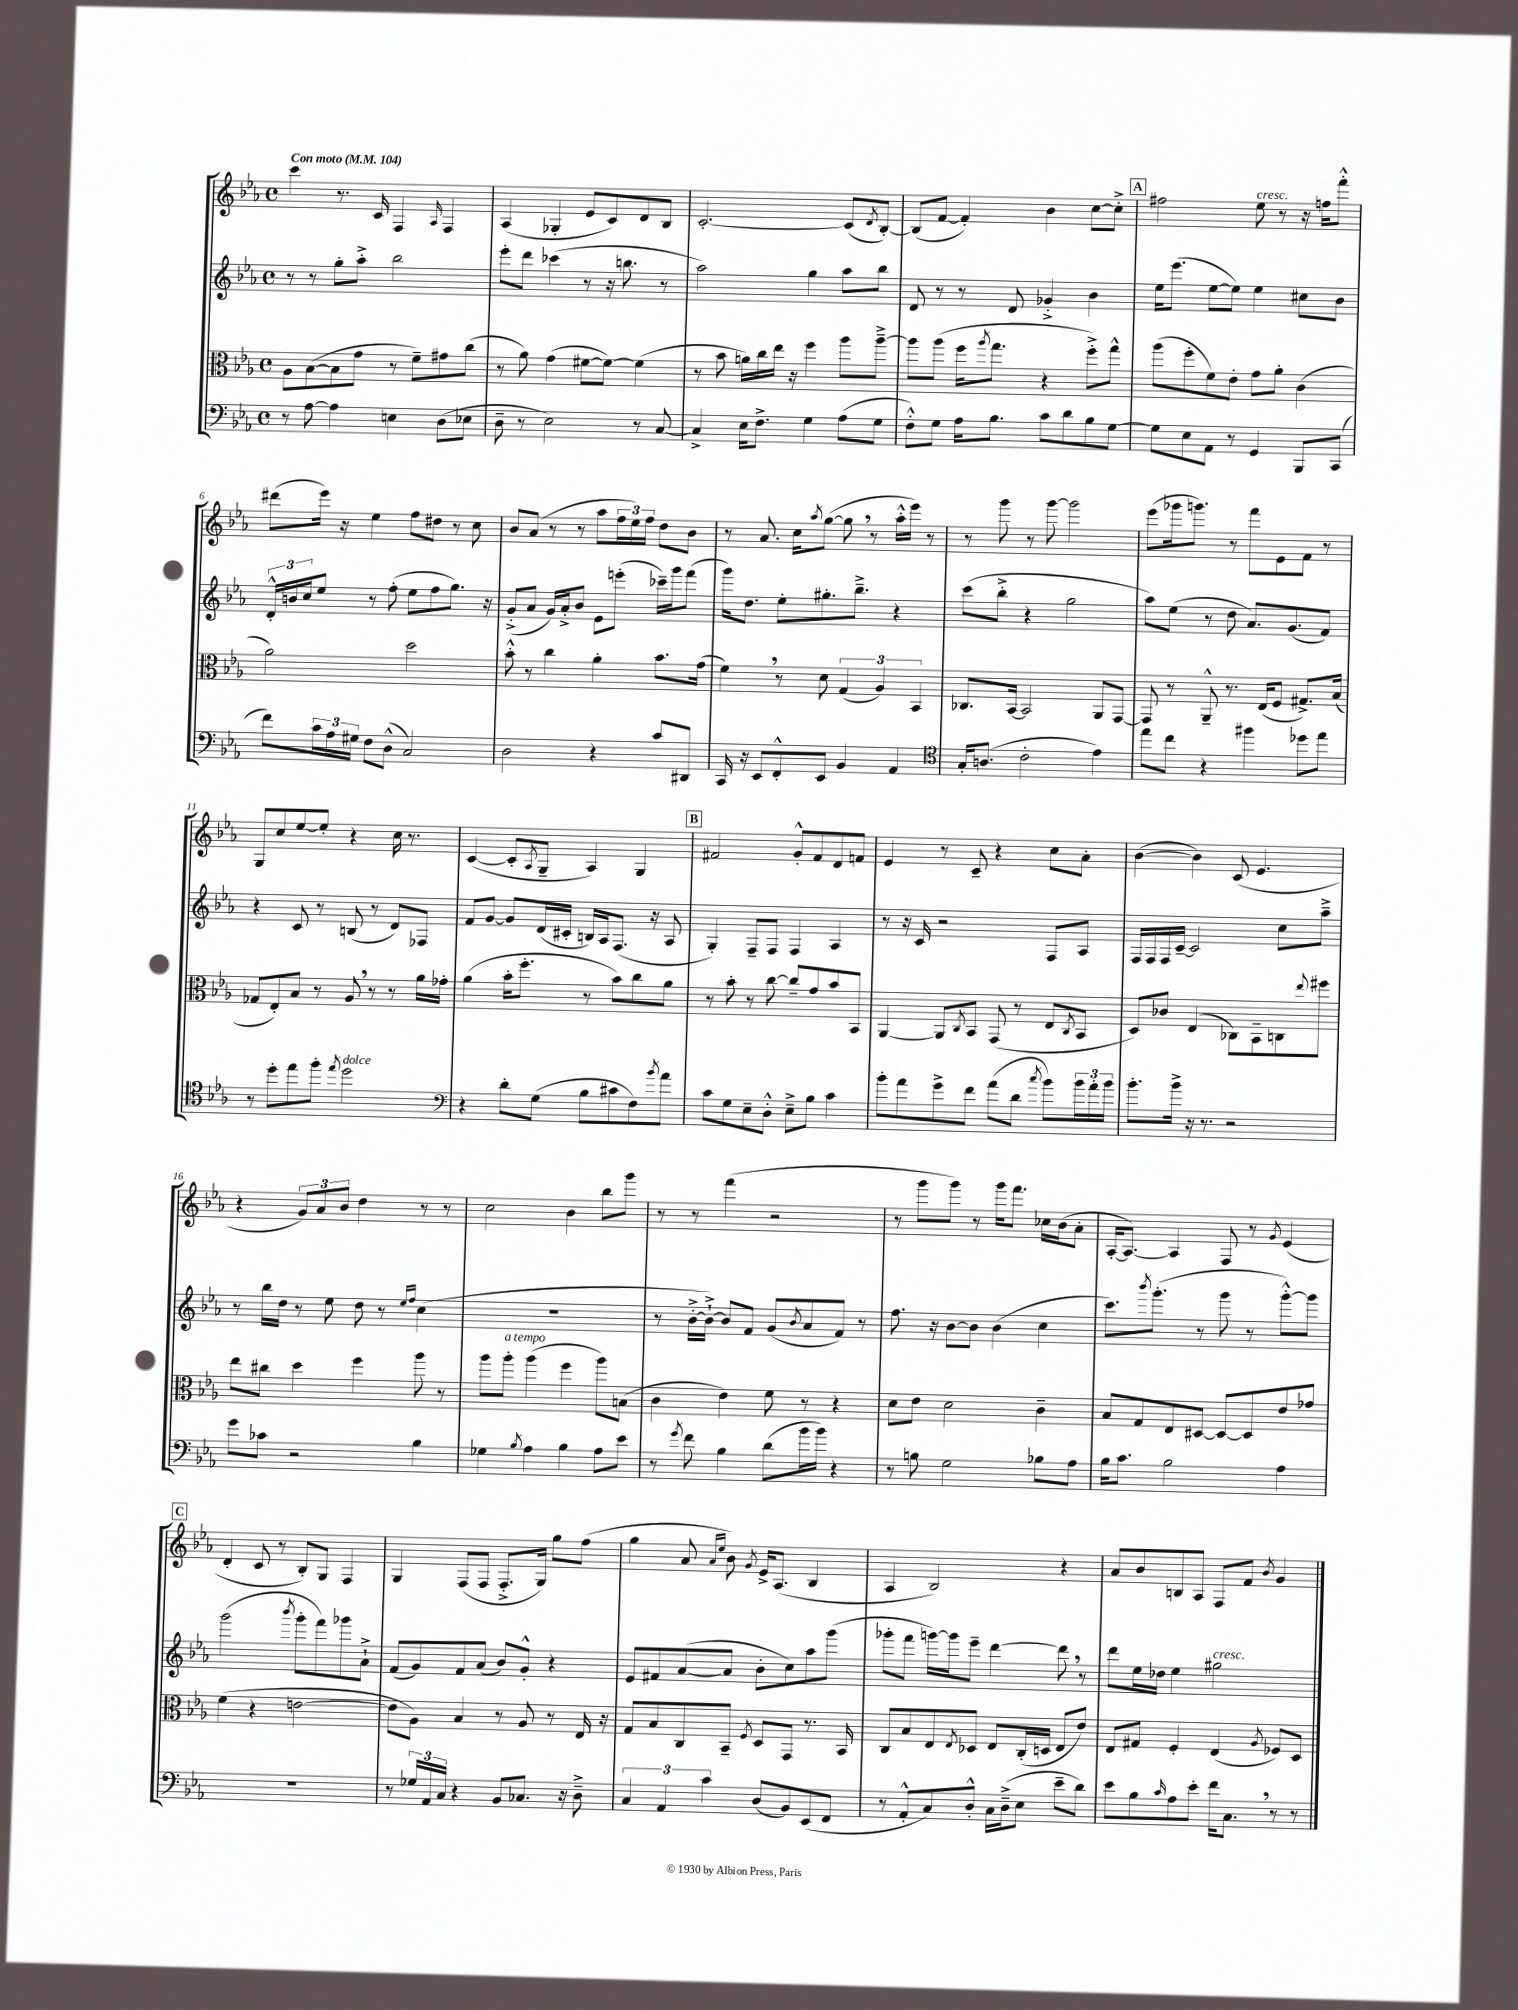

**kern	**kern	**kern	**kern
*part4	*part3	*part2	*part1
*staff4	*staff3	*staff2	*staff1
*clefF4	*clefC3	*clefG2	*clefG2
*k[b-e-a-]	*k[b-e-a-]	*k[b-e-a-]	*k[b-e-a-]
*M4/4	*M4/4	*M4/4	*M4/4
*met(c)	*met(c)	*met(c)	*met(c)
*MM104	*MM104	*MM104	*MM104
=1	=1	=1	=1
!	!	!	!LO:TX:a:B:t=Con moto
8r	8A-\L	8r	4ccc\
[8A-\	([8B-\	8r	.
4A-\]	8B-\]	8gg'\L	8.r
.	8g\J	8aa-'^\J	.
.	.	.	16c/
4En\	8r	2bb-\	4F/
.	8f~\L)	.	.
.	.	.	16qqA-/
(8D\L	8g#X\	.	4F/
8E-X\J	(8cc\J	.	.
=2	=2	=2	=2
8D~\	8r	8eee-'\L	(4A-/
8r	8a-\)	8ddd\J	.
2E-\)	(4g\	(4ccc-X\	4G-X'/
.	[8f#X\L	8r	8e-/L
.	8f#\J_)	16r	8c/)
.	.	8.bbn\	.
8r	(4f#\]	.	8d/
[8C/	.	8r	8B-/J
=3	=3	=3	=3
4C^/]	8r	2aa-\)	[2.c'/
.	8b-\	.	.
16E-\KL	16an\LL)	.	.
8.F^\J	16cc\	.	.
.	16ee-\JJ	.	.
.	16r	.	.
4G\	4ff\	4gg\	.
(8A-\L	8aa-\L	8aa-\L	(8c/L]
.	.	.	8qd/
8G\J	[8aa-~^\J	8bb-\J	[8B-'/J)
=4	=4	=4	=4
8F'^^\L)	8aa-\L]	8d/	(8B-/L]
8G\J	(8aa-\J	8r	[8f/J
16A-\KL	16ff\KL	8r	4f'/])
.	8qaa-/	.	.
8.B-\J	8.gg\J	.	.
.	.	8d/	.
8c\L	4r	4g-X'^/	4b-\
8d\	.	.	.
8B-\	8ff'^\L)	4b-\	[8cc\L
[8G\J	8gg^^\J	.	8cc'^\J]
!!LO:REH:place=s1:t=A
=5	=5	=5	=5
8G\L]	(8aa-\L	16ee-\KL	2ff#X\
.	.	(8.eee-\J	.
8E-\	8ff'\	.	.
8AA-\J	8f\)	[8ee-\L	.
8r	8e-'\J	8ee-\J])	.
!	!	!	!LO:TX:a:i:t=cresc.
4GG/	8g\L	4ee-\	8ee-\
.	8a-'\J	.	8r
8BBB-/L	(4c\	8cc#X\L	16r
.	.	.	16ffn\KL
(8CC/J	.	8b-\J	8fff'^^\J
!!LO:LB:g=z
=6	=6	=6	=6
8f\L)	2a-\)	24d'^^/LL	(8ddd#X\L
.	.	24bn/	.
.	.	24cc/J	.
24c\L	.	8ee-/J	16eee-\Jk)
24A-\	.	.	.
.	.	.	16r
24G#X\JJ	.	.	.
8F\L	.	8r	4ee-\
(8D^^\J	.	(8ff'\	.
2C/)	2dd\	8ee-\L	8ff\L
.	.	8ff\	8dd#X\J
.	.	8.gg\J)	8r
.	.	.	8cc\
.	.	16r	.
=7	=7	=7	=7
2D\	8b-'^^\	(8g'^/L	8b-/L
.	8r	8a-/J	(8a-/J
.	4cc\	16g/LL)	8r
.	.	16a-'^/J	.
.	.	8b-/J	8r
4r	4a-'\	8e-\L	8aa-\L
.	.	(8eeen'\J	24ff\L
.	.	.	24ee-\)
.	.	.	24ff\JJ
8c/L	8.b-\L	16ccc-X~\LL)	8dd\L
.	.	16ggg\J	.
8DD#X/J	.	(8fff\J	8b-\J
.	(16g\Jk	.	.
=8	=8	=8	=8
16CC/	4f,\)	16ggg\KL)	8r
16r	.	8.dd\J	.
8EE-/L	.	.	8.a-/
8FF'^^/	8r	8ee-'\L	.
.	.	.	16cc\KL
.	.	.	8qaa-/
8EE-/J	8d\	8.gg#X'\	([8gg\J
4BB-/	(6G/	.	8gg,\]
.	.	8.bb-~^\J	.
.	.	.	8r
.	6A-/)	.	.
4AA-/	.	4r	16aa-'^^\LL
.	.	.	16eee-\JJ)
.	6BB-/	.	.
.	.	.	8r
=9	=9	=9	=9
*clefC4	*	*	*
16G'/KL	8.C-X/L	(8ccc\L	8r
(8.An/J	.	.	.
.	.	8bb-'^\J	8ggg\
.	[16BB-/Jk	.	.
2c'\	2BB-/]	4r	8r
.	.	.	[8ggg\
.	.	2gg\	2ggg\]
4e-\)	8AA-/L	.	.
.	[8GG/J	.	.
=10	=10	=10	=10
8ee-\L	8GG/]	8aa-\L)	(8eee-\L
8cc\J	8r	(8ee-\J	16ggg-X\k
.	.	.	8.gggn\J)
4r	8AA-~^^/	8r	.
.	8.r	8dd\	8r
4ff#X\	.	8.a-/L)	8fff\L
.	(16E-/KL	.	.
.	8F/J	.	8e-\
.	.	(8.g/	.
8dd-X\L	8.G#X^/L)	.	8f\J
8ee-\J	.	8f/J)	8r
.	(16B-/Jk	.	.
!!LO:LB:g=z
=11	=11	=11	=11
8r	8G-X/L	4r	8G/L
8dd'\L	8E-'/)	.	8cc/
8ee-\	8B-/J	8c/	[8ee-/
8ff'\J	8r	8r	8ee-'/J]
8qee-/	.	.	.
!LO:TX:a:i:t=dolce	!	!	!
2dd\	8A-,/	(8Bn/	4r
.	8r	8r	.
.	8r	8d/L)	16cc\
.	.	.	8.r
.	16a-\LL	8F-X/J	.
.	16g-X'\JJ	.	.
=12	=12	=12	=12
*clefF4	*	*	*
4r	(4a-\	8f/L	([4c/
.	.	[8g/J	.
8d'\L	16b-'\KL	8g/L]	8c'/L]
.	8.ff'\J	.	.
.	.	.	8qA-/
(8G\J	.	(16d/L	8G~/J
.	.	16c#X'/JJ	.
8B-\L	8r	16Bn/LL)	4A-/)
.	.	16A-/J	.
8c#X\	8b-\L)	(8.F/J	.
8F\)	8cc\	.	4G/
.	.	16r	.
8qb-/	.	.	.
8a-\J	8a-\J	8A-/	.
!!LO:REH:place=s1:t=B
=13	=13	=13	=13
8c\L	8r	4G'/)	2f#X/
8G\	8b-'\	.	.
8E-~\	8r	8F~/L	.
8D'^^\J	[8cc\	8F/J	.
8E-~^\L	8cc~/L]	4F/	8g'^^/L
8B-\J	8g/	.	8f#/
4c\	8b-/	4A-/	8d/
.	8BB-/J	.	8fn/J
=14	=14	=14	=14
8b-'\L	[4AA-/	8r	4e-/
8a-\	.	16r	.
.	.	16c/	.
8g^\	8AA-/L]	2r	8r
.	8qC/	.	.
8f\J	8BB-/J	.	8c~/
(8a-\L	(8GG/	.	4r
8d\J	8r	.	.
8qcc/	.	.	.
8b-\L)	8E-/L	8F/L	8cc\L
.	8qC/	.	.
24b-\L	8BB-/J	8A-/J	8a-'\J
24a-'\	.	.	.
24b-\JJ	.	.	.
=15	=15	=15	=15
8.b-'\L	8D/L)	16F/LL	([4b-\
.	.	16F/	.
.	8c-X/J	16F/	.
16b-^\Jk	.	[16c~/JJ	.
16r	(4E-/	2c/]	4b-\])
8.r	.	.	.
2r	8C-X\L)	.	(8c/
.	8BB-~\	.	4.e-/
.	8Cn\	8cc\L	.
.	8qqee-/	.	.
.	8ff#X\J	8aa-~^\J	.
!!LO:LB:g=z
=16	=16	=16	=16
8g\L	8ee-\L	8r	4r
8c-X\J	8cc#X\J	16bb-\LL	.
.	.	16dd\JJ	.
2r	4dd\	8r	12g/L)
.	.	.	12a-/
.	.	8ee-\	.
.	.	.	12b-/J
.	4ff\	8dd\	4dd\
.	.	8r	.
.	.	16qqee-/LL	.
.	.	16qqff/JJ	.
4B-\	8aa-\	(4cc\	8r
.	8r	.	8r
=17	=17	=17	=17
4G-X\	8aa-\L	1r	2cc\
!	!LO:TX:a:i:t=a tempo	!	!
.	8aa-'\J	.	.
8qB-/	.	.	.
4A-\	(4aa-\	.	.
4B-\	4ff\	.	4b-\
8A-\L	8aa-\L)	.	8bb-\L
8e-\J	(8Bn\J	.	8ggg\J
=18	=18	=18	=18
8r	4c\	8r	8r
8qg/	.	.	.
8f\	.	[16b-'^\LL	8r
.	.	16b-`^\JJ_)	.
4B-\	4e-\)	8b-/L]	(4fff\
.	.	8f/J	.
(8d\L	8f\	(8g/L	2r
.	.	8qb-/	.
16b-\L	8r	8a-/	.
16b-\JJ)	.	.	.
4r	4r	8f/J)	.
.	.	8r	.
=19	=19	=19	=19
8r	8d\L	8.ff\	8r
8Bn\	8e-\J	.	8ggg\L
.	.	16r	.
2G\	2d\	[8b-\L	8ggg\J)
.	.	8b-\J]	8r
.	.	(4b-\	16ggg\KL
.	.	.	8.fff\J
8B-X\L	4c~\	4cc\	16cc-X\LL
.	.	.	(16b-\J
8A-\J	.	.	8a-'\J
=20	=20	=20	=20
16B-\KL	8B-/L	8.ccc\L)	[16A-'/KL
8.c\J	.	.	8.A-/J_)
.	8G/	.	.
.	.	8qbbb-/	.
.	.	(8.ggg'\J	.
2B-\	8E-/	.	4A-/]
.	[8D#X/J	8r	.
.	8D#/L_	8ggg\	8F/
.	8D#/]	8r	8r
.	.	.	8qg/
4A-\	8e-/	[8ggg'^^\L)	(4e-/
.	8g-X/J	8ggg\J]	.
!!LO:LB:g=z
!!LO:REH:place=s1:t=C
=21	=21	=21	=21
1r	(4f\	(2ggg\	4d'/
.	4r	.	8c/
.	.	.	8r
.	.	8qbbb-/	.
.	[2en\	8ggg'\L	8B-'/L)
.	.	8fff\)	8G/J
.	.	8ggg-X\	4F/
.	.	8a-`^\J	.
=22	=22	=22	=22
8r	8e\L]	(8f/L	4G/
24G-X/LL	8A-\J)	8g/)	.
24AA-/	.	.	.
24C/JJ	.	.	.
4r	4B-/	8f/	(8F/L
.	.	(8a-/J	8F/J
8BB-/L	8r	8b-/L)	8.F'^/L
8.C-X/J	8A-/	8g'^^/J	.
.	.	.	16G/Jk)
.	8r	4r	8gg\L
16r	.	.	.
8D~^\	16E-/	.	(8ff\J
.	16r	.	.
=23	=23	=23	=23
6C/	8G/L	8e-/L	4gg\
.	8B-/	8f#X/	.
6AA-/	.	.	.
.	8C/	([8a-/	8a-/
6c\	.	.	.
.	.	.	16qqa-/LL
.	.	.	16qqee-/JJ
.	8BB-~/J	8a-/J]	8b-\)
.	8qF/	.	8qg/
(8D/L	8D/L	8b-'\L	16e-^/KL
.	.	.	(8.A-/J
8BB-/)	8GG/J	8cc\)	.
(8EE-/	8.r	8aa-\	4B-/
8FF/J	.	(8ggg\J	.
.	16BB-/	.	.
=24	=24	=24	=24
8r	8C/L	8ggg-X'\L	4A-/
8AA-'^^/L	8B-/	8fff\J	.
8C/)	8E-/	[16gggn\LL)	2B-/)
.	.	16ggg\J]	.
.	8qE-/	.	.
8D'^^/J	8D-X/J	8eee-~\J	.
16C\LL	8E-/L	[4ddd\	.
(16D~^\J	.	.	.
8E-\J	(16C'/L	.	.
.	16Dn/JJ	.	.
8e-~\L	8E-/L	8ddd,\]	4r
8d\J)	8e-/J)	8r	.
=25	=25	=25	=25
8e-\L	8E-/L	8ddd\L	8a-/L
8B-\	8G#X/J	16ee-\L	8b-/
.	.	16dd-X\JJ	.
16qqc/	.	.	.
8A-\	4F'/	4ee-\	8Bn/
8e-'\J	.	.	8A-/J
!	!	!LO:TX:a:i:t=cresc.	!
16f\KL	(4E-/	2gg#X\	8F/L
8.C,\J	.	.	.
.	.	.	8f/J
.	8qA-/	.	8qb-/
8r	8F-X/L)	.	4g/
8r	8D/J	.	.
==	==	==	==
*-	*-	*-	*-
